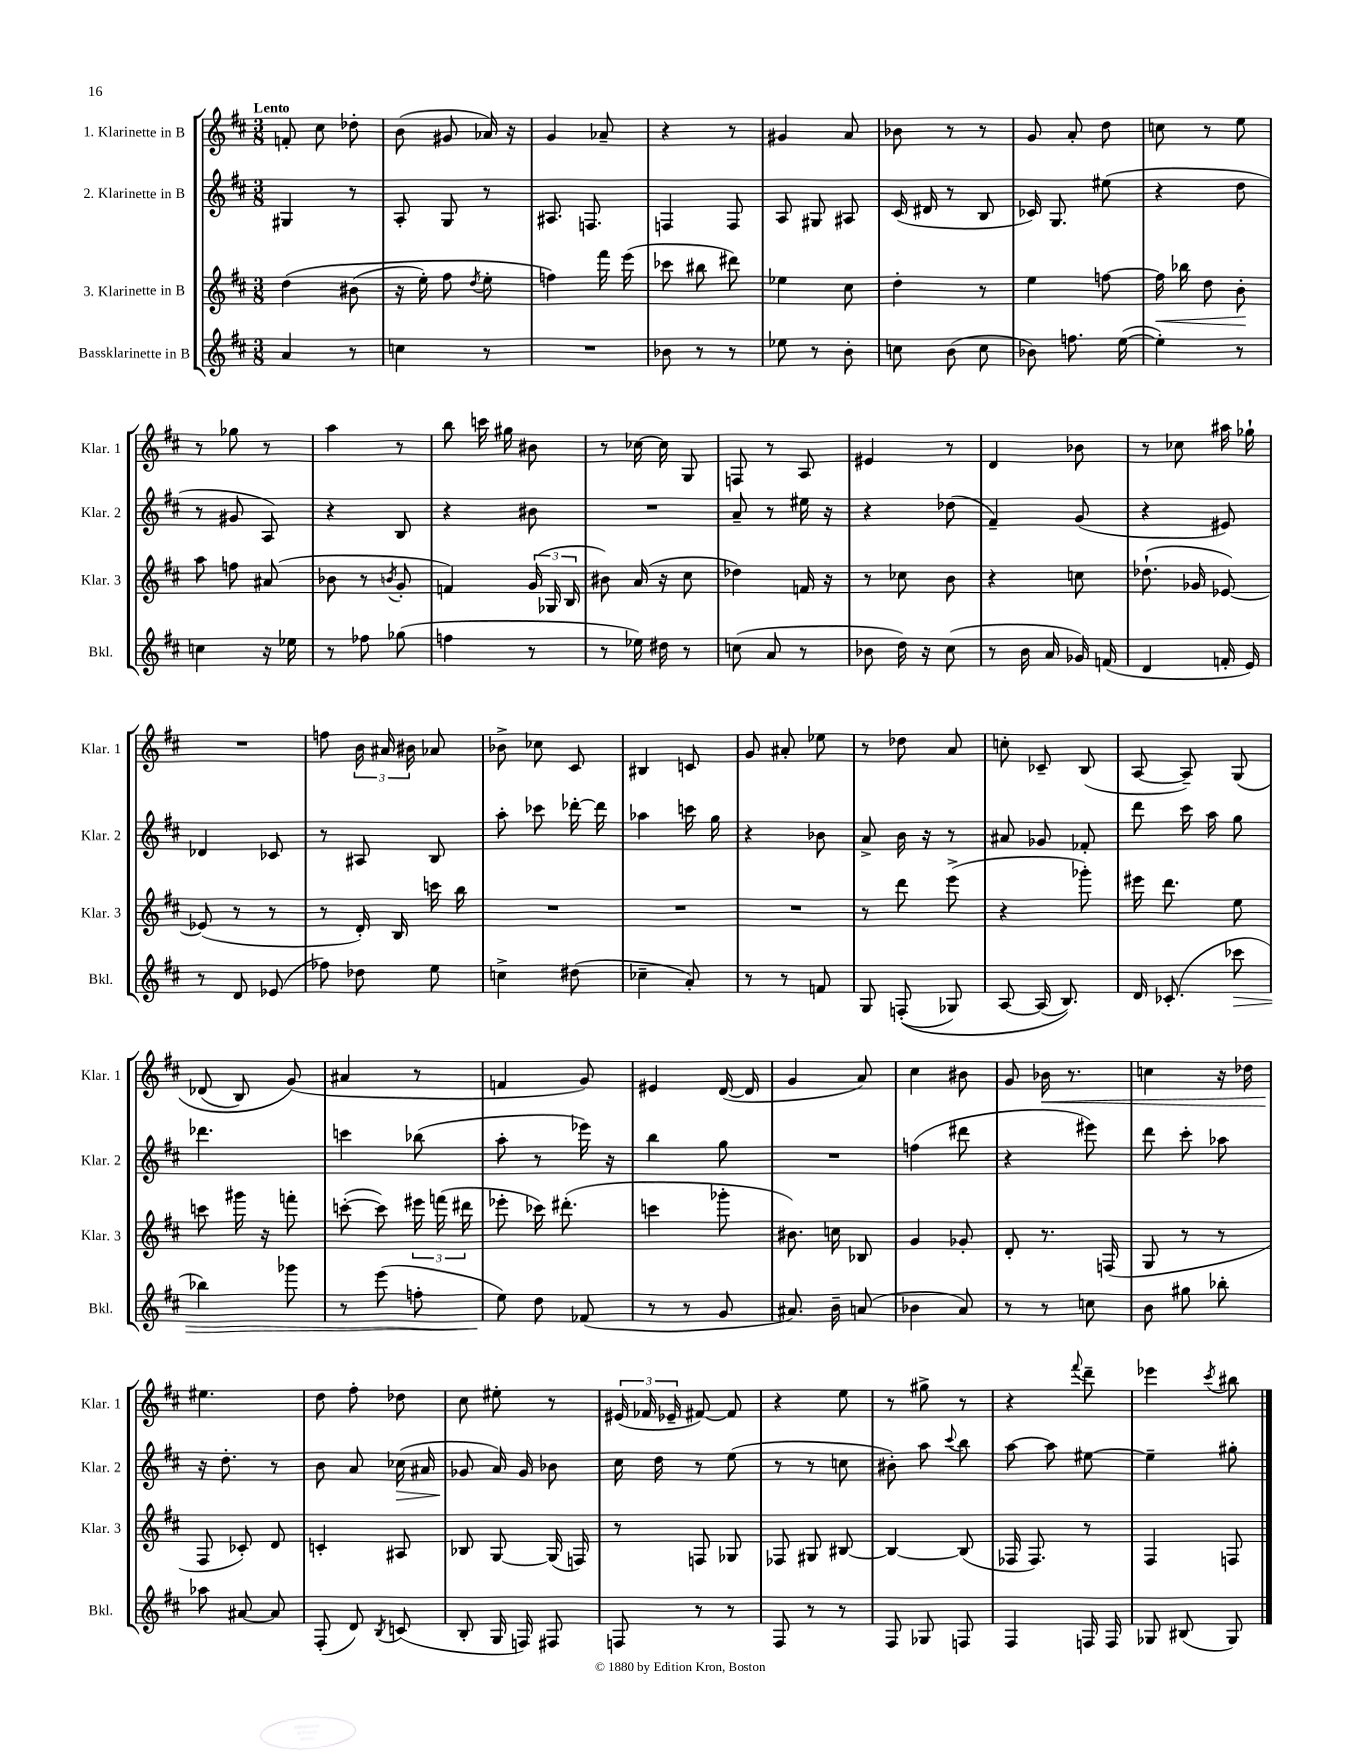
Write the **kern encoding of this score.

**kern	**kern	**kern	**kern
*staff4	*staff3	*staff2	*staff1
*clefG2	*clefG2	*clefG2	*clefG2
*k[f#c#]	*k[f#c#]	*k[f#c#]	*k[f#c#]
*M3/8	*M3/8	*M3/8	*M3/8
4a/	&(4dd\	4G#/	8f'/
.	.	.	8cc#\
8r	(8b#\	8r	8dd-'\
=	=	=	=
4cc\	16r	8A'/	(8b\
.	16ee'\)	.	.
.	8ff#\	8G/	8g#/
.	8qdd/	.	.
8r	8ee'\	8r	16a-/)
.	.	.	16r
=	=	=	=
4.r	4ff\&)	8.A#/	4g/
.	.	8.F/	.
.	16fff#\	.	8a-~/
.	(16eee\	.	.
=	=	=	=
8b-\	8ccc-\	4F/	4r
8r	8bb#\	.	.
8r	8ddd#\)	8F/	8r
=	=	=	=
8ee-\	4ee-\	8A/	4g#/
8r	.	8G#/	.
8b'\	8cc#\	8A#/	8a/
=	=	=	=
8cc\	4dd'\	(16c#/	8b-\
.	.	16d#/	.
(8b\	.	8r	8r
8cc\	8r	8B/	8r
=	=	=	=
8b-\)	4ee\	16c-/)	8g/
.	.	8.G/	.
8.ff\	.	.	8a'/
.	[8ff\	(8ee#\	8dd\
([16ee\	.	.	.
=	=	=	=
4ee'\])	16ff\]	4r	8cc\
.	16bb-\	.	.
.	8dd\	.	8r
8r	8b'\	8dd\	8ee\
=	=	=	=
4cc\	8aa\	8r	8r
.	8ff\	8g#/	8gg-\
16r	(8a#/	8A/)	8r
16ee-\	.	.	.
=	=	=	=
8r	8b-\	4r	4aa\
8ff-\	8r	.	.
.	8qb/	.	.
(8gg-\	8g'/	8B/	8r
=	=	=	=
4ff\	4f/)	4r	8bb\
.	.	.	16ccc\
.	.	.	16gg#\
8r	(24g/	8b#\	8b#\
.	24G-/	.	.
.	24B/	.	.
=	=	=	=
8r	8b#\)	4.r	8r
16ee-\)	(16a/	.	[16cc-\
16dd#\	16r	.	16cc-\]
8r	8cc#\	.	8G/
=	=	=	=
(8cc\	4dd-\)	8a~/	8F/
8a/	.	8r	8r
8r	16f/	16ee#\	8A/
.	16r	16r	.
=	=	=	=
8b-\	8r	4r	4e#/
16dd\)	8cc-\	.	.
16r	.	.	.
(8cc#\	8b\	(8dd-\	8r
=	=	=	=
8r	4r	4f#~/)	4d/
16b\	.	.	.
16a/	.	.	.
16g-/)	8cc\	(8g/	8b-\
(16f/	.	.	.
=	=	=	=
4d/	(8.dd-`\	4r	8r
.	.	.	8cc-\
.	16g-/	.	.
16f'/	[8e-/)	8e#/)	16aa#\
16e/)	.	.	16gg-`\
=	=	=	=
8r	(8e-/]	4d-/	4.r
8d/	8r	.	.
(8e-/	8r	8c-/	.
=	=	=	=
8ff-\)	8r	8r	8ff\
8dd-\	16d'/)	8A#/	24b\
.	.	.	24a#/
.	16B/	.	.
.	.	.	24b#\
8ee\	16ccc\	8B/	8a-/
.	16bb\	.	.
=	=	=	=
4cc^\	4.r	8aa'\	8b-^\
.	.	8ccc-\	8cc-\
(8dd#\	.	[16ddd-'\	8c#/
.	.	16ddd-\]	.
=	=	=	=
4cc-~\	4.r	4aa-\	4B#/
8a'/)	.	16ccc\	8c/
.	.	16gg\	.
=	=	=	=
8r	4.r	4r	8g/
8r	.	.	8a#'/
8f/	.	8b-\	8ee-\
=	=	=	=
8G/	8r	8a^/	8r
&((8F'/	8ddd\	16b\	8dd-\
.	.	16r	.
8G-/)	(8eee^\	8r	8a/
=	=	=	=
[8A/	4r	8a#/	8cc'\
(16A/]	.	8g-/	8c-~/
8.B/)&)	.	.	.
.	8ggg-'\)	8f-'/	(8B/
=	=	=	=
16d/	16eee#\	8ddd\	[8A/
(8.c-'/	8.ddd\	.	.
.	.	16ccc#\	8A~/])
.	.	16aa\	.
8ccc-\	8ee\	8gg\	&(8G/
=	=	=	=
4bb-\)	8ccc\	4.ddd-\	(8d-/
.	16ggg#\	.	8B/)
.	16r	.	.
8ggg-\	8fff'\	.	(8g/&)
=	=	=	=
8r	([8ccc'\	4ccc\	4a#/
(8eee\	8ccc\])	.	.
8ff'\	24eee#\	(8bb-\	8r
.	(24fff\	.	.
.	24ddd#\	.	.
=	=	=	=
8ee\)	8eee-'\	8aa'\	4f/
8dd\	16ccc-\)	8r	.
.	(8.ddd#'\	.	.
(8f-/	.	16eee-\)	8g/)
.	.	16r	.
=	=	=	=
8r	4ccc\	4bb\	4e#/
8r	.	.	.
8g/	8ggg-'\	8gg\	([16d/
.	.	.	16d/]
=	=	=	=
8.a#/)	8.b#\)	4.r	4g/
16b~\	16cc\	.	.
(8a/	8B-/	.	8a/)
=	=	=	=
4b-\	4g/	(4ff\	4cc#\
8a/)	8g-'/	8ddd#\	8b#\
=	=	=	=
8r	8d'/	4r	8g/
8r	8.r	.	16b-\
.	.	.	8.r
8cc\	.	8eee#\)	.
.	(16F/	.	.
=	=	=	=
8b\	8G/	8ddd\	4cc\
8gg#\	8r	8ccc#'\	.
8bb-'\	8r	8aa-\	16r
.	.	.	16dd-\
=	=	=	=
8aa-\	8F#/	16r	4.ee#\
.	.	8.dd'\	.
[8a#/	8c-'/)	.	.
8a#/]	8d/	8r	.
=	=	=	=
(8F#'/	4c'/	8b\	8dd\
8d/)	.	8a/	8ff#'\
8qB/	.	.	.
(8c/	8A#/	(16cc-\	8dd-\
.	.	16a#/	.
=	=	=	=
8B'/	8B-/	8g-/	8cc#\
16G/	[8G/	16a/)	8ee#'\
16F/)	.	16g-/	.
8F#/	(16G/]	8b-\	8r
.	16F/)	.	.
=	=	=	=
8F/	8r	16cc#\	(24e#/
.	.	.	24f-/
.	.	16dd\	.
.	.	.	24e-~/
8r	8F/	8r	[8f#/)
8r	8G-/	(8ee\	8f#/]
=	=	=	=
8F#/	8F-/	8r	4r
8r	8G#/	8r	.
8r	[8B#/	8cc\	8ee\
=	=	=	=
8F#/	4B#/_	8b#'\)	8r
8G-/	.	8aa\	8gg#^\
.	.	8qqccc#/	.
8F/	(8B#/]	8bb\	8r
=	=	=	=
4F#/	16F-/	[8aa\	4r
.	8.F-/)	.	.
.	.	8aa\]	.
.	.	.	8qqfff#/
16F/	8r	[8ee#\	8ddd~\
16F/	.	.	.
=	=	=	=
8G-/	4F#/	4ee#~\]	4eee-\
(8B#/	.	.	.
.	.	.	8qccc#/
8G-/)	8F/	8gg#'\	8bb#\
==	==	==	==
*-	*-	*-	*-
